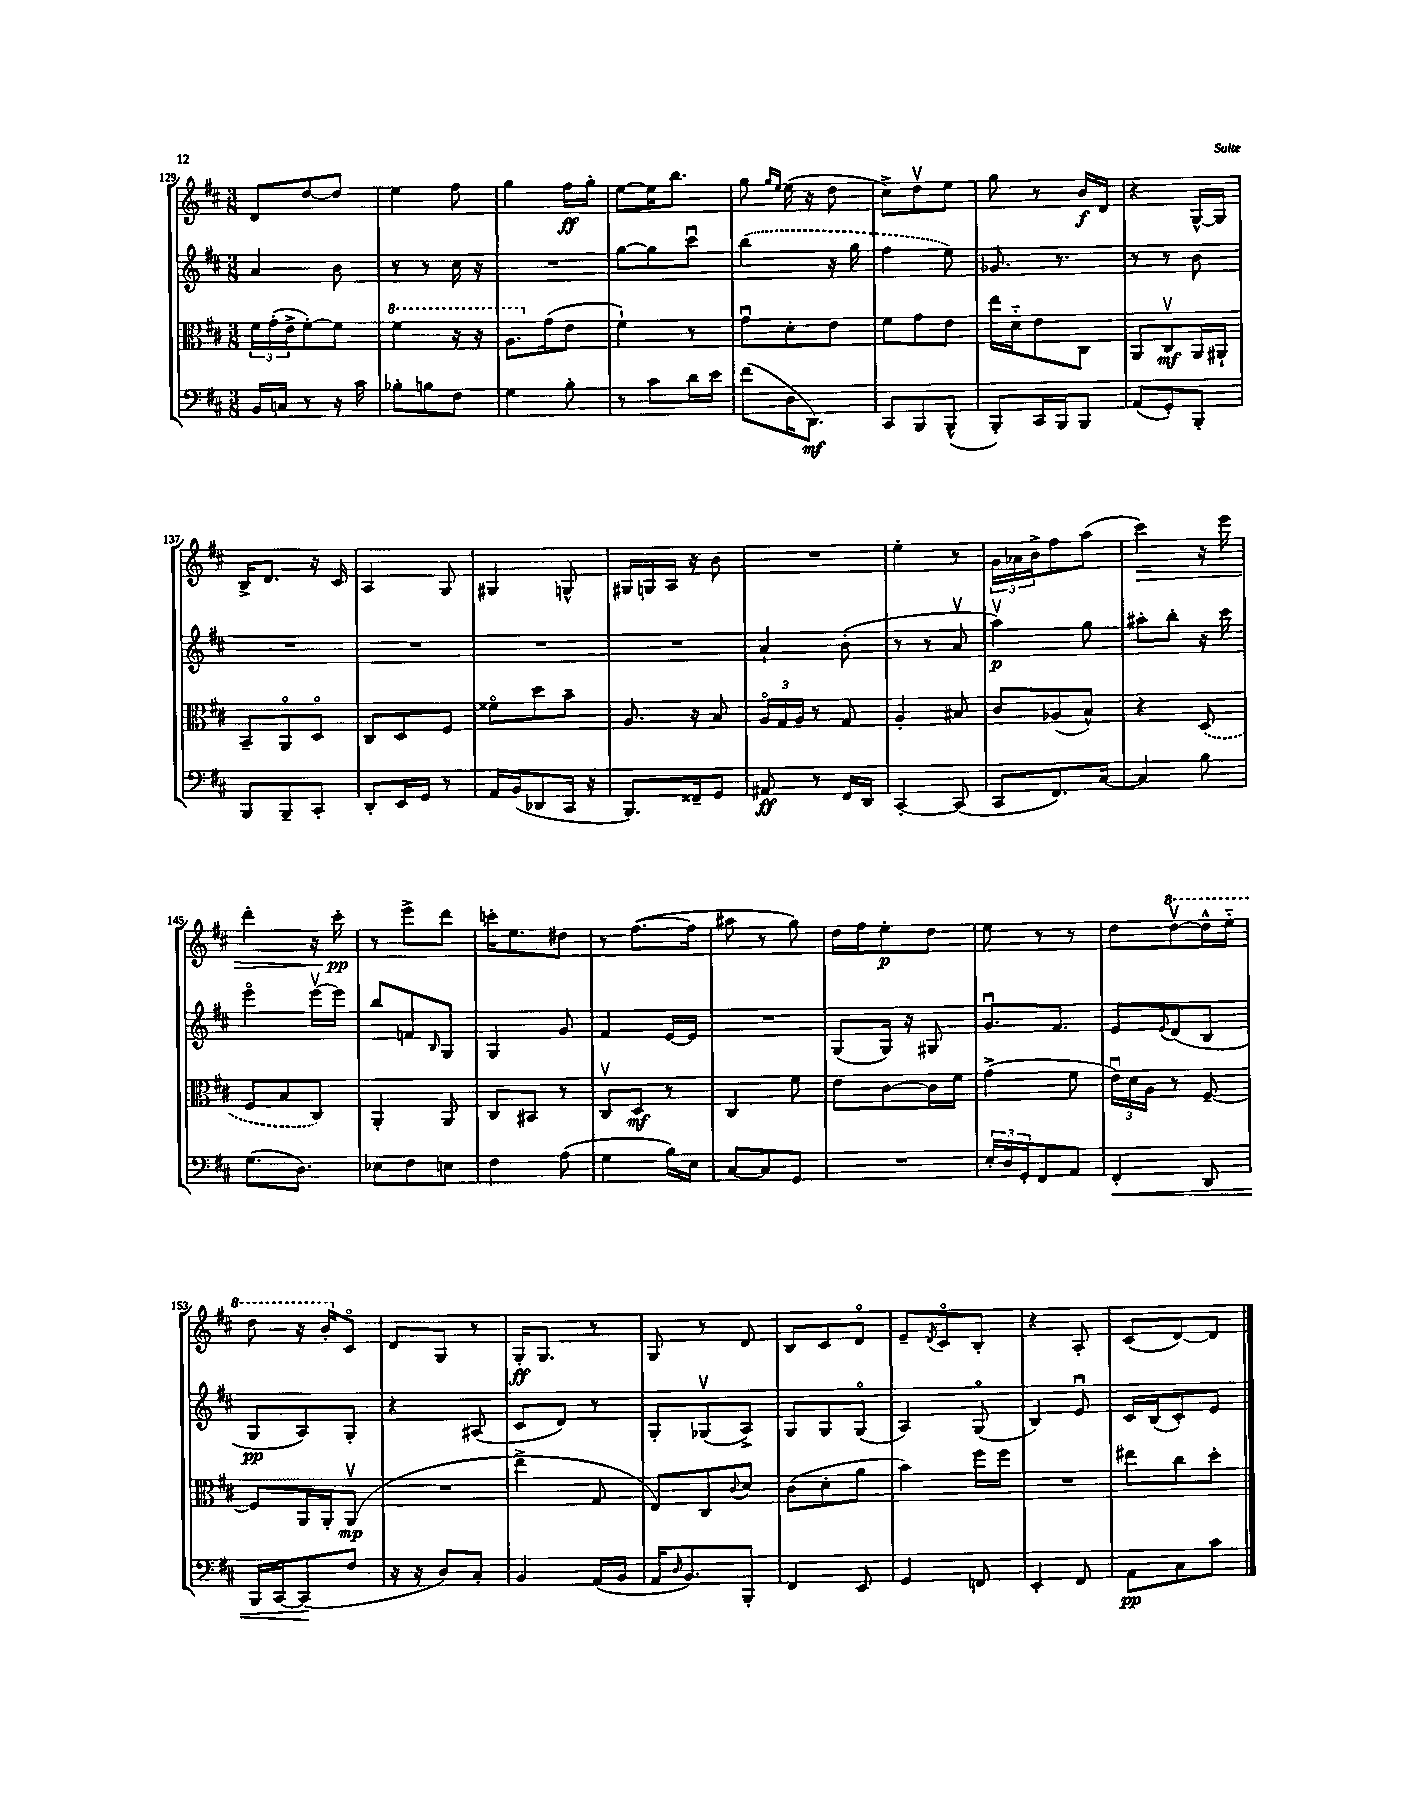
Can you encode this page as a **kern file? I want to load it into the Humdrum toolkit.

**kern	**kern	**kern	**kern
*staff4	*staff3	*staff2	*staff1
*clefF4	*clefC3	*clefG2	*clefG2
*k[f#c#]	*k[f#c#]	*k[f#c#]	*k[f#c#]
*M3/8	*M3/8	*M3/8	*M3/8
16BB/LL	24f#\LL	4a/	8d/L
.	(24g'\	.	.
16C/JJ	.	.	.
.	24e^\J	.	.
8r	[8f#'\)	.	[8dd/
16r	8f#\]J	8b\	8dd/]J
16c#\	.	.	.
=	=	=	=
8B-'\L	4ff#\	8r	4ee\
8B\	.	8r	.
8F#\J	16r	16cc#\	8ff#\
.	16r	16r	.
=	=	=	=
4G\	8.a\L	4.r	4gg\
.	(16g\k	.	.
8B'\	8e\J	.	16ff#\LL
.	.	.	16gg'\JJ
=	=	=	=
8r	4f#`\)	[8gg\L	[8ee\L
8c#\L	.	8gg\]	16ee\]K
.	.	.	8.bb\J
16d\L	8r	8ccc#u\J	.
16e\JJ	.	.	.
=	=	=	=
(8f#\L	8gu\L	(4bb\	8gg\
.	.	.	16qqgg/LL
.	.	.	16qqee/JJ
16D\K	8d'\	.	(16ee\
8.DD\J)	.	.	16r
.	8e\J	16r	8dd\
.	.	16gg\	.
=	=	=	=
8CC#/L	8f#\L	4ff#\	8cc#^\L)
8BBB/	8g\	.	8ddv\
(8BBB^^/J	8e\J	8ee\)	8ee\J
=	=	=	=
8BBB'/L)	16ee\LL	8.g-/	8gg\
.	16d'~\J	.	.
16CC#/L	8e\	.	8r
16BBB/J	.	8.r	.
8BBB/J	8C#\J	.	16b/LL
.	.	.	16d/JJ
=	=	=	=
(8AA/L	8AA/L	8r	4r
8GG'/)	8C#v/	8r	.
8BBB'/J	16AA/L	8b\	[16G^^/LL
.	16AA#`/JJ	.	16G/]JJ
=	=	=	=
8BBB/L	8BB~/L	4.r	16B^/LK
.	.	.	8.d/J
8BBB~/	8AAo/	.	.
8CC#'/J	8Do/J	.	16r
.	.	.	16c#/
=	=	=	=
8DD'/L	8C#/L	4.r	4A/
16EE/L	8D/	.	.
16GG/JJ	.	.	.
8r	8F#/J	.	8G/
=	=	=	=
16AA/LL	8f##o\L	4.r	4G#/
(16BB/J	.	.	.
8DD-/	8dd\	.	.
16CC#/Jk	8b~\J	.	8G^^/
16r	.	.	.
=	=	=	=
8.BBB/L)	8.A/	4.r	16G#/LL
.	.	.	16G/
.	.	.	16A/JJ
16FF##~/k	16r	.	16r
8GG/J	8B/	.	8b\
=	=	=	=
8AA#/	24Ao/LL	4a`/	4.r
.	24G/	.	.
.	24A/JJ	.	.
8r	8r	.	.
16FF#/LL	8G/	(8b'\	.
16DD/JJ	.	.	.
=	=	=	=
[4CC#'/	4A'/	8r	4ee'\
.	.	8r	.
(8CC#/]	8B#/	8av/	8r
=	=	=	=
8CC#/L	8c#/L	4aav\)	24g\LL
.	.	.	24a-\
.	.	.	24b^\J
8.FF#/)	(8A-/	.	8ff#\
.	8B^^/J)	8gg\	(8aa\J
[16C#/Jk	.	.	.
=	=	=	=
4C#/]	4r	8aa#'\L	4ccc#\)
.	.	8bb'\J	.
8B\	(8D/	16r	16r
.	.	16ccc#\	16eee\
=	=	=	=
(8.G\L	8F#/L	4eeeo\	4ddd'\
.	8B/	.	.
8.D\J)	.	.	.
.	8C#/J)	[16eeev\LL	16r
.	.	16eee\]JJ	16ccc#'\
=	=	=	=
8E-\L	4AA'/	8bb/L	8r
8F#\	.	8f/	8eee^\L
.	.	16qqB/	.
8E\J	8AA/	8G/J	8ddd\J
=	=	=	=
4F#\	8C#/L	4G/	16ccc'\LK
.	.	.	8.ee\
.	8BB#/J	.	.
(8A\	8r	8g/	8dd#\J
=	=	=	=
4G\	8C#v/L	4f#/	8r
.	8D/J	.	([8.ff#\L
16B\LL)	8r	[16e/LL	.
16E\JJ	.	16e/]JJ	16ff#\]Jk
=	=	=	=
[8C#/L	4C#/	4.r	8aa#\
8C#/]	.	.	8r
8GG/J	8f#\	.	8gg\)
=	=	=	=
4.r	8e\L	(8G/L	16dd\LL
.	.	.	16ff#\J
.	[8c#\	16G/Jk)	8ee'\
.	.	16r	.
.	16c#\]L	8G#/	8dd\J
.	16f#\JJ	.	.
=	=	=	=
24E'/LL	(4g^\	8.gu/L	8ee\
24D/	.	.	.
24GG'/J	.	.	.
8FF#/	.	.	8r
.	.	8.f#/J	.
8AA/J	8f#\	.	8r
=	=	=	=
4FF#'/	24eu\LL)	8e/L	8dd\L
.	24d\	.	.
.	24A\JJ	.	.
.	.	8qqe/	.
.	8r	(8d/	[8dddv\
8DD/	[8F#~/	8B/J	16ddd^^\]L
.	.	.	16eee'~\JJ
=	=	=	=
16BBB/LL	8F#/]L	8G/L	8ddd\
[16CC#/J	.	.	.
(8CC#/]	16AA/L	8A/)	16r
.	16AA'/J	.	16bb'/LK
8F#/J	(8AAv/J	8G'/J	8c#o/J
=	=	=	=
16r	4.r	4r	8d/L
16r	.	.	.
8D/L)	.	.	8G/J
8C#'/J	.	(8A#/	8r
=	=	=	=
4BB/	4ee^\	8c#/L	16G'/LK
.	.	.	8.G/J
.	.	8d/J)	.
(16AA/LL	8G/	8r	8r
16BB/JJ	.	.	.
=	=	=	=
16AA/LK	8E/L)	8G'/L	8G/
16qqD/	.	.	.
8.BB/)	.	.	.
.	8C#/	(8G-v/	8r
.	8qqc#/	.	.
8BBB'/J	8d/J	8A^/J)	8d/
=	=	=	=
4FF#/	(8c#\L	8G/L	8B/L
.	8d'\	8G/	8c#/
8EE/	8a\J	(8Go/J	8do/J
=	=	=	=
4GG/	4b\)	4A/)	8e~/L
.	.	.	8qd/
.	.	.	8c#o/
8FF/	16ff#\LL	(8Go/	8B'/J
.	16ff#\JJ	.	.
=	=	=	=
4EE'/	4.r	4B/)	4r
8FF#/	.	8eu/	8A'/
=	=	=	=
8AA\L	8ee#\L	16c#/LL	(8c#/L
.	.	(16B/J	.
8C#\	8cc#\	8c#'/)	[8d/)
8c#\J	8dd'\J	8e/J	8d/]J
==	==	==	==
*-	*-	*-	*-
